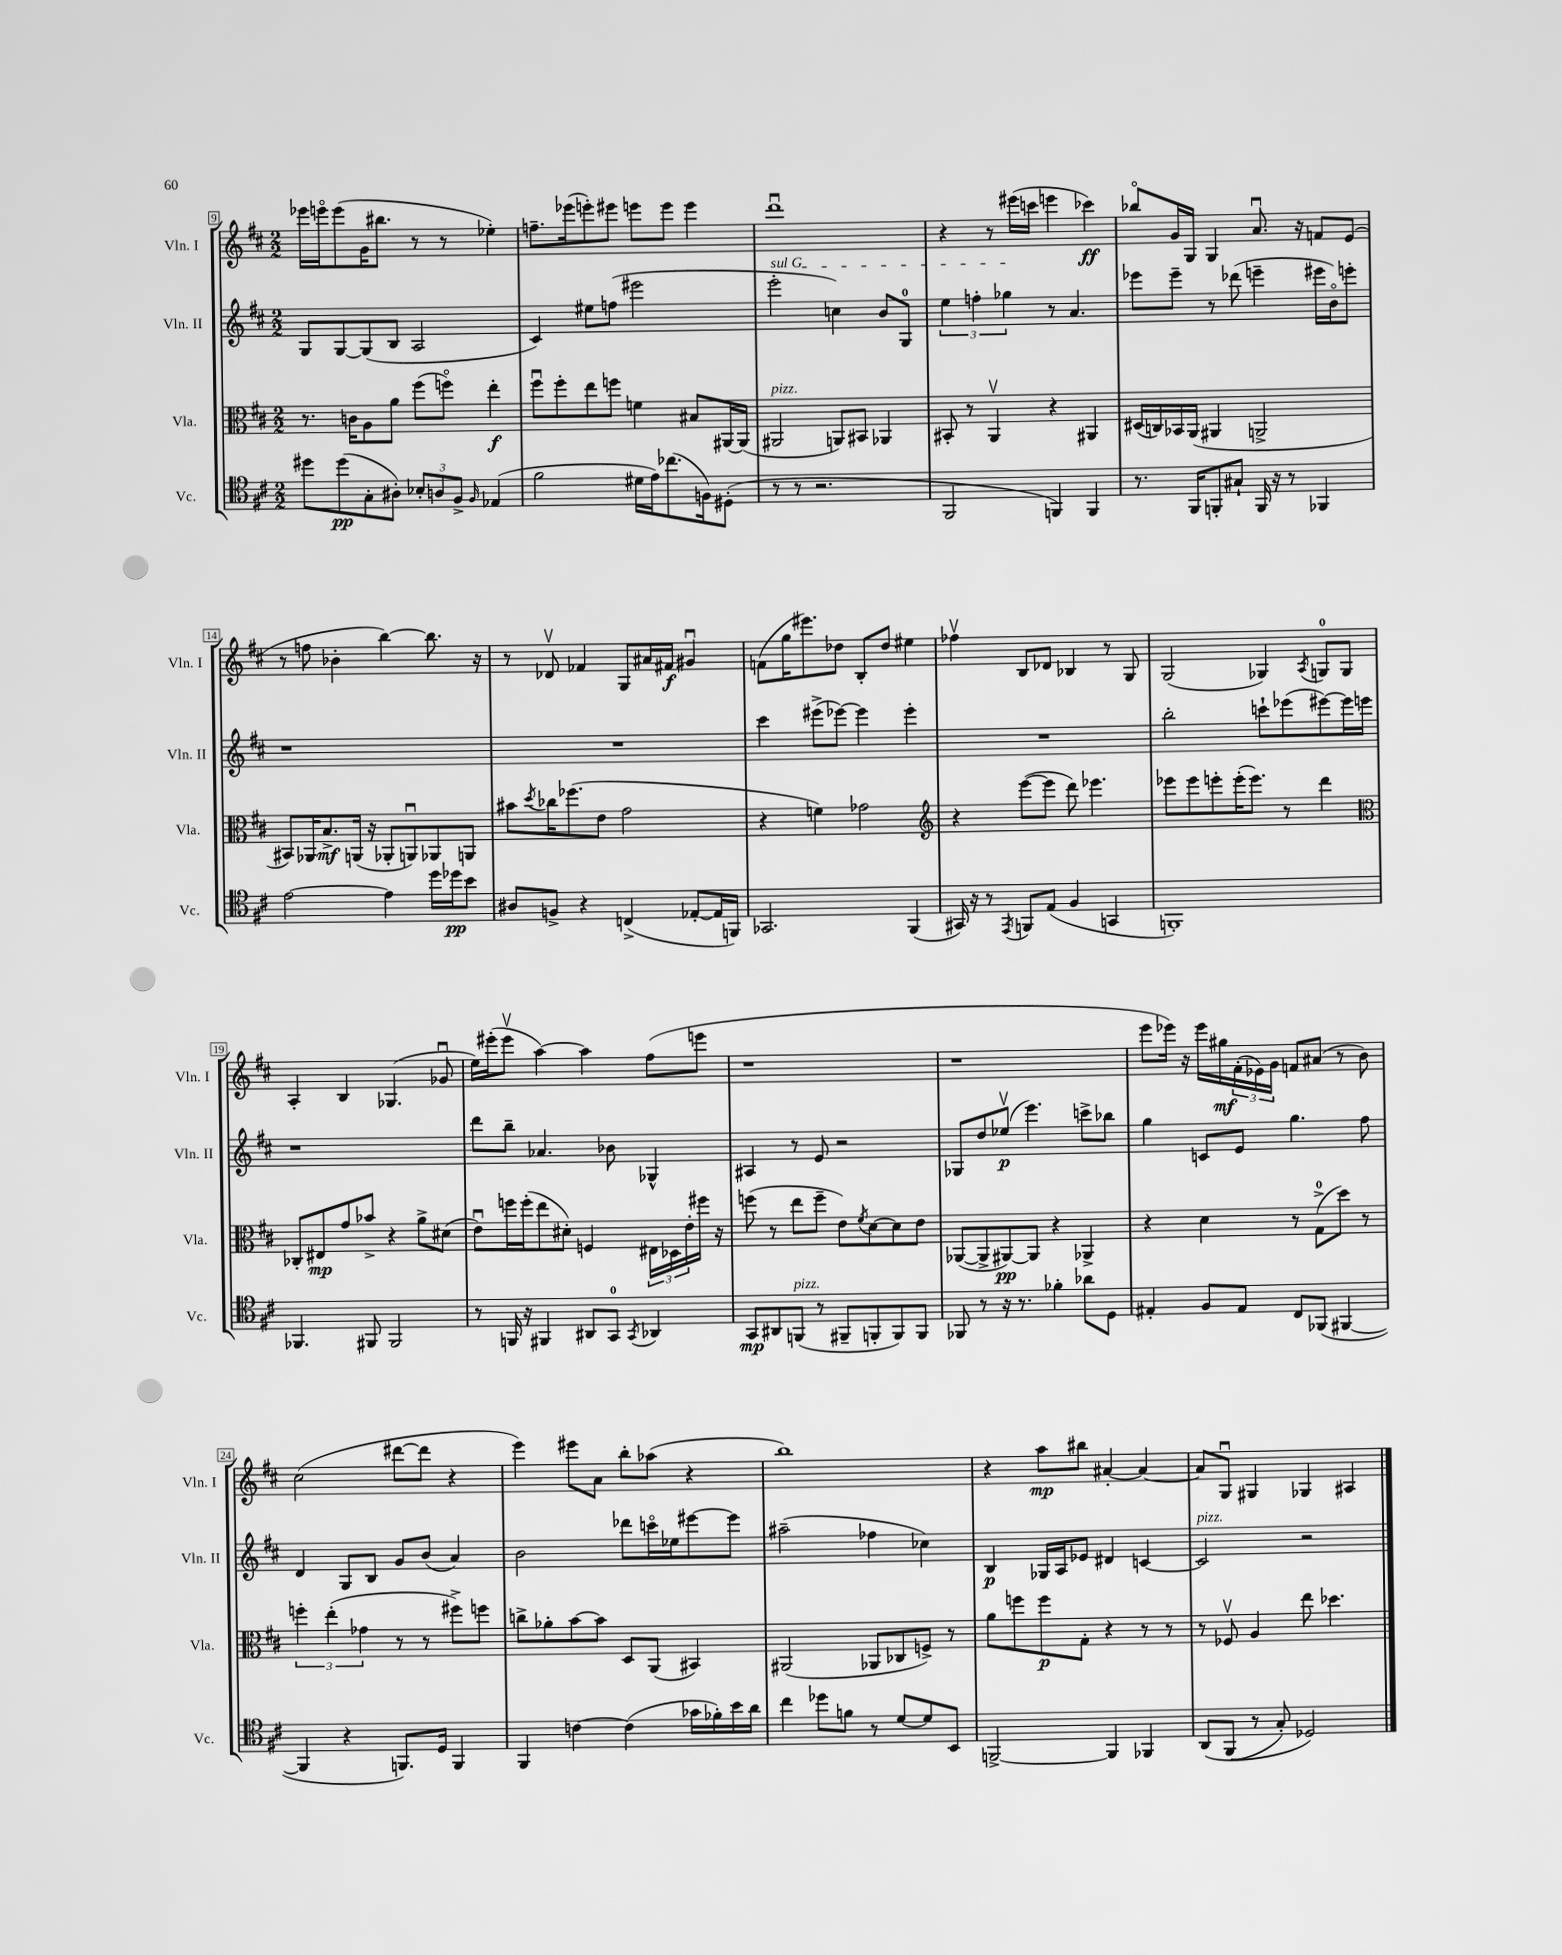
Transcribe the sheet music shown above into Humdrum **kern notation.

**kern	**kern	**kern	**kern
*staff4	*staff3	*staff2	*staff1
*clefC4	*clefC3	*clefG2	*clefG2
*k[f#c#]	*k[f#c#]	*k[f#c#]	*k[f#c#]
*M2/2	*M2/2	*M2/2	*M2/2
8dd#\L	8.r	8G/L	16eee-\LL
.	.	.	16eeeo\J
(8dd#\	.	[8G/	(8eee\
.	16c\LK	.	.
8G'\	8A\	(8G/]	16g\K
.	.	.	8.bb#\J
8A#'\J)	8a\J	8B/J	.
12B-'/L	(8ff#\L	2A/	8r
12A/	.	.	.
.	8ffo\J)	.	8r
12F#^/J	.	.	.
16qqF#/	.	.	.
(4E-/	4ee'\	.	4ee-'\)
=	=	=	=
2f#\	8ff#u\L	4c#/)	8.ff~\L
.	8ff#'\	.	.
.	.	.	(16eee-\k
.	8ee\	8ee#\L	8eee'\)
.	8ff\J	(8ff\J	8eee#\J
16d#\LL	4f\	2eee#\	8eee\L
16e\J)	.	.	.
(8.cc-\	.	.	8eee\J
.	8B#/L	.	4eee\
16F\k)	.	.	.
(8D#'\J	[16AA#/L	.	.
.	(16AA#/]JJ	.	.
=	=	=	=
8r	2AA#/	2eee'\	1dddu
8r	.	.	.
2.r	.	.	.
.	8AA/L)	4cc\)	.
.	8BB#/J	.	.
.	4AA-/	8b/L	.
.	.	8G/J	.
=	=	=	=
2FF#/	8BB#'/	6ee\	4r
.	8r	.	.
.	.	6ff'\	.
.	4AAv/	.	8r
.	.	6gg-\	.
.	.	.	(16eee#\LL
.	.	.	16ccc\JJ
4FF/)	4r	8r	4eee\
.	.	4.a/	.
4FF/	4AA#/	.	4ccc-\)
=	=	=	=
8.r	(16D#/LL	8eee-\L	8bb-o/L
.	16C/)	.	.
.	16BB-/	8eee-~\J	16g/L
16FF#/LK	(16AA/JJ	.	16G/JJ
8FF'/	4AA#/	8r	4G/
8G#`/J	.	(8ddd-\	.
16FF/	2AA^/	4eee~\	8.au/
16r	.	.	.
8r	.	.	.
.	.	.	16r
4FF-/	.	16eee#\LL	8f/L
.	.	16bo\J)	.
.	.	8eee'\J	(8e/J
=	=	=	=
[2e\	8BB#/L)	1r	8r
.	16AA-/K	.	8ff\
.	8.B^/	.	.
.	.	.	4b-'\
.	(16AA/Jk	.	.
.	16r	.	.
4e\]	8AA-'/L	.	[4bb\)
.	8AAu/)	.	.
16dd\LL	8AA-/	.	8.bb\]
16dd-\J	.	.	.
8b\J	8AA/J	.	.
.	.	.	16r
=	=	=	=
8A#/L	8b#\L	1r	8r
.	8qdd/	.	.
8F^/J	16cc-\K	.	8d-v/
.	(8.ff-\	.	.
4r	.	.	4f-/
.	8e\J	.	.
(4C^/	2g\	.	8G/L
.	.	.	16a#/L
.	.	.	16f#/JJ
[8E-'/L	.	.	4g#u/
16E-/]L	.	.	.
16FF/JJ)	.	.	.
=	=	=	=
2.GG-/	4r	4ccc#\	(8f\L
.	.	.	16gg\K
.	.	.	8.eee#\)
.	4f\)	(8eee#^\L	.
.	.	[8eee-\J)	8dd-\J
.	2g-\	4eee-\]	8B'/L
.	.	.	8dd-/J
(4FF#/	.	4eee-'\	4ee#\
=	=	=	=
*	*clefG2	*	*
16GG#/)	4r	1r	4ff-v\
16r	.	.	.
8r	.	.	.
8qEE/	.	.	.
8FF/L	([8eee\L	.	8B/L
(8E/J	8eee\]J	.	8d-/J
4F#/	8ddd\)	.	4B-/
.	4.eee-\	.	.
4GG/	.	.	8r
.	.	.	8G/
=	=	=	=
1FF')	8eee-\L	2bb'\	(2G/
.	8eee-\	.	.
.	8eee'\	.	.
.	(16eee'\K	.	.
.	8.eee\J)	.	.
.	.	8ccc`\L	4G-/)
.	8r	(8eee-\	.
.	.	.	8qA/
.	4ddd\	[8eee#\)	8G/L
.	.	16eee#\]L	8G/J
.	.	16eee\JJ	.
=	=	=	=
*	*clefC3	*	*
4.FF-/	8C-'/L	1r	4A'/
.	8E#/	.	.
.	8g/	.	4B/
8FF#/	8b-^/J	.	.
2FF#/	4r	.	(4.G-/
.	8a^\L	.	.
.	(8d#\J	.	8g-u/
=	=	=	=
8r	8eu\L)	8ddd\L	16ee\LL)
.	.	.	(16eee#'\J
16FF/	16ff\L	8bb~\J	8eee#v\J
16r	(16ff'\J	.	.
4FF#/	8ee\	4.a-/	[4aa\)
.	8d#'\J)	.	.
8AA#/L	4F/	.	4aa\]
8GG/J	.	8b-\	.
8qGG/	.	.	.
4AA-/	24E#\LL	4G-^^/	(8ff#\L
.	24D-\	.	.
.	24e'\	.	.
.	16ff#\JJ	.	8eee\J
.	16r	.	.
=	=	=	=
8GG/L	(8ff\	4A#/	1r
8AA#/	8r	.	.
(8FF/J	8ee\L	8r	.
8r	8ff~\J	8e/	.
8FF#~/L	8e\L)	2r	.
.	8qf#/	.	.
8FF'/	[8d\	.	.
8FF/)	8d\]	.	.
8FF/J	8e\J	.	.
=	=	=	=
8FF-/	([8AA-/L	8G-/L	1r
8r	8AA-^/]	8dd/	.
16r	[8AA#/)	(8ee-v/J	.
8.r	.	.	.
.	8AA#/]J	4.eee\)	.
4f-'\	4r	.	.
8a-\L	4AA-^/	8ccc^\L	.
8D\J	.	8bb-\J	.
=	=	=	=
4E#'/	4r	4gg\	8eee\L
.	.	.	16eee-\Jk)
.	.	.	16r
8F#/L	4d\	8c/L	16eee-\LL
.	.	.	16gg#\
8E#/J	.	8e/J	(24f#'\
.	.	.	24e-\)
.	.	.	24g\JJ
8C#/L	8r	4.gg\	8f/L
(8FF-/J	(8G^\L	.	(8a#/J
[4FF#/	8dd\J)	.	8r
.	8r	8ff#\	8b\)
=	=	=	=
4FF#/]	6ff'\	4d/	(2cc#\
.	(6ee'\	.	.
4r	.	8G/L	.
.	6g-\	.	.
.	.	8B/J	.
8.FF/L)	8r	8g/L	[8ddd#\L
.	8r	(8b/J	8ddd#\]J
16D/Jk	.	.	.
4FF/	8ff#^\L)	4a/)	4r
.	8ff\J	.	.
=	=	=	=
4FF#/	8cc^\L	2b\	4eee\)
.	8a-'\	.	.
[4c\	[8b\	.	8eee#\L
.	8b\]J	.	8a\J
(4c\]	8D/L	8ddd-\L	8bb'\L
.	(8AA/J	16ccco\L	(8aa-\J
.	.	16ee-\J	.
16g-\LL	4BB#/)	[8eee#\	4r
16f-'\)	.	.	.
16b\	.	8eee#\]J	.
16a\JJ	.	.	.
=	=	=	=
4cc#\	(2AA#/	(2aa#~\	1bb)
8dd-\L	.	.	.
8f\J	.	.	.
8r	8AA-/L	4ff-\	.
[8d/L	8C-/	.	.
8d/]	8F^/J)	4cc-\)	.
8BB/J	8r	.	.
=	=	=	=
[2FF^/	8a\L	4B/	4r
.	8ff\	.	.
.	8ff\	16G-/LL	8aa\L
.	.	16A/J	.
.	8G'\J	8e-/J	8bb#\J
4FF/]	4r	4d#/	[4a#'/
4FF-/	8r	[4c/	4a#/_
.	8r	.	.
=	=	=	=
&(8AA/L	8r	2c/]	8a#/]L
(8FF#/J	8F-v/	.	8Gu/J
8r	4A/	.	4G#/
8G'/)	.	.	.
2D-/&)	8ee\	2r	4G-/
.	4.dd-\	.	.
.	.	.	4A#/
==	==	==	==
*-	*-	*-	*-
